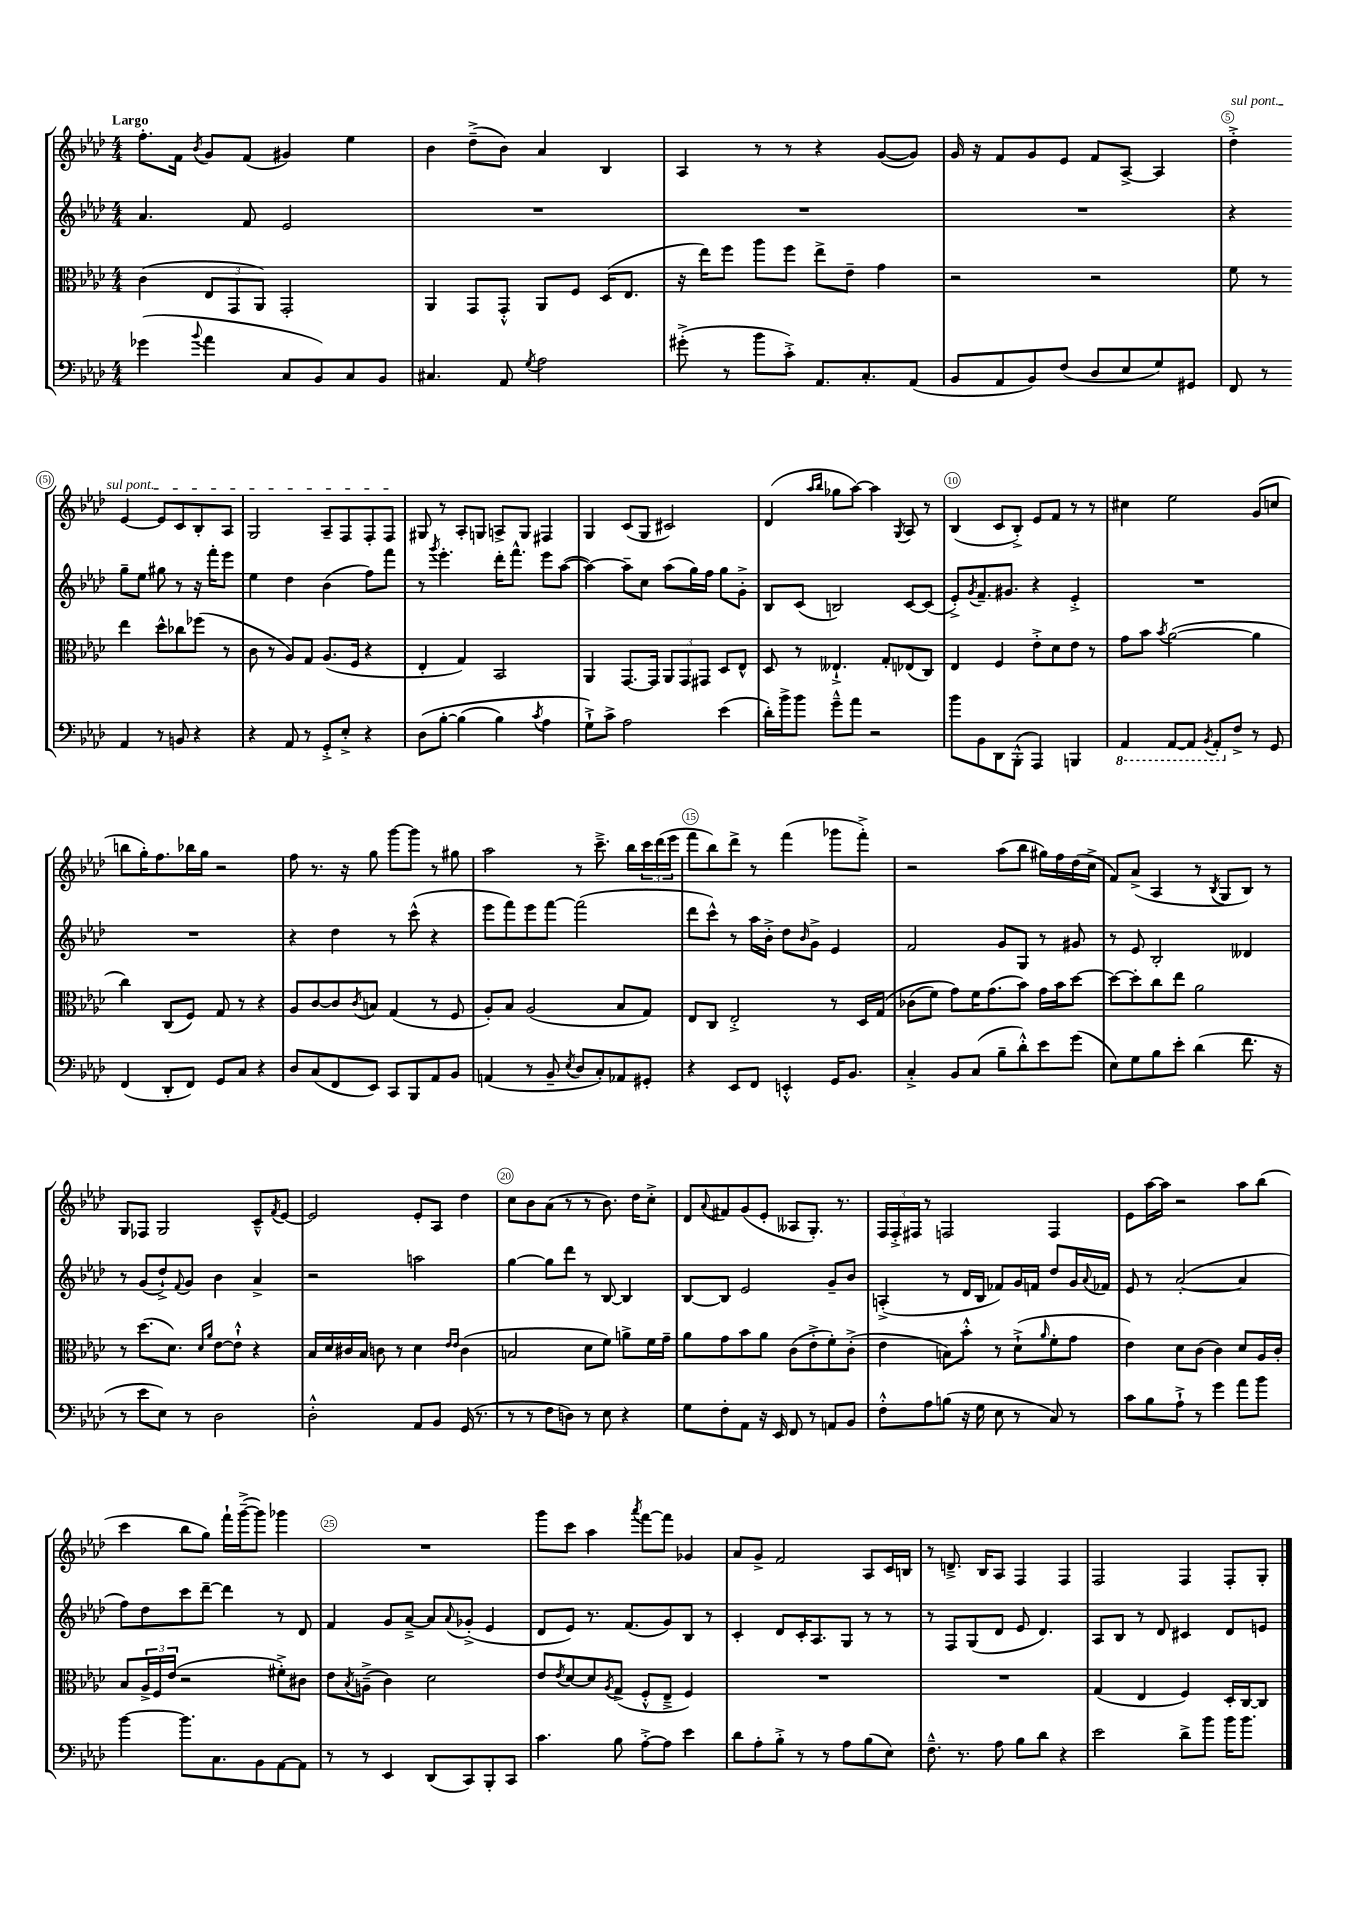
<<
\new StaffGroup <<
\new Staff = "s0" {
    \clef treble \key aes \major \numericTimeSignature \time 4/4 \tempo "Largo"
    f''8.-. f'16 \acciaccatura { bes'8 } g'8 f'8( gis'4) ees''4 |
    bes'4 des''8--->( bes'8) aes'4 bes4 |
    aes4 r8 r8 r4 g'8~( g'8) |
    g'16 r16 f'8 g'8 ees'8 f'8 aes8~-> aes4 |
    \once \override TextSpanner.bound-details.left.text = \markup { \italic "sul pont." } des''4-.->\startTextSpan ees'4~ ees'8 c'8 bes8-. aes8 |
    g2 aes8-- f8 f8-. f8\stopTextSpan |
    gis8 r8 aes8-. g8 a8-> g8 fis4 |
    g4 c'8( g8 cis'2) |
    des'4( \grace { aes''16 bes''16 } ges''8 aes''8~) aes''4 \acciaccatura { g8 } aes8 r8 |
    bes4( c'8 bes8-.->) ees'8 f'8 r8 r8 |
    cis''4 ees''2 g'8( c''8 |
    b''8 g''16-.) f''8. bes''16 g''16 r2 |
    f''8 r8. r16 g''8 g'''8~ g'''8 r8 gis''8 |
    aes''2 r8 c'''8.---> bes''16 \tuplet 3/2 { c'''16 des'''16( ees'''16 } |
    f'''8 bes''8) des'''8-> r8 f'''4( ges'''8 f'''8-.->) |
    r2 aes''8( bes''8 gis''16) f''16 des''16( c''16-> |
    f'8) aes'8->( aes4 r8 \acciaccatura { bes8 } g8 bes8) r8 |
    g8 fes8 g2 c'8---^ \acciaccatura { f'8 } ees'8~ |
    ees'2 ees'8-. aes8 des''4 |
    c''8 bes'8 aes'8( r8 r8 bes'8.) des''16 c''8-.-> |
    des'8 \appoggiatura { aes'8 } fis'8 g'8( ees'8-. aeses8 g8.-.) r8. |
    \tuplet 3/2 { f16 f16-.-> fis16 } r8 f2 f4 |
    ees'8 aes''16~ aes''16 r2 aes''8 bes''8( |
    c'''4 bes''8 g''8) f'''16-! g'''16~--->( g'''8) ges'''4 |
    R1 |
    g'''8 c'''8 aes''4 \acciaccatura { aes'''8 } f'''8~ f'''8 ges'4 |
    aes'8 g'8-> f'2 aes8 c'16 b16 |
    r8 d'8.---> bes16 aes8 f4 f4 |
    f2 f4 f8-. g8-. \bar "|." |
}
\new Staff = "s1" {
    \clef treble \key aes \major \numericTimeSignature \time 4/4
    aes'4. f'8 ees'2 |
    R1 |
    R1 |
    R1 |
    r4 g''8-- ees''8 gis''8 r8 r16 f'''16-. ees'''8 |
    ees''4 des''4 bes'4( f''8) f'''8 |
    r8 \acciaccatura { g'''8 } ees'''4.-. des'''16-. f'''8.-^ ees'''8 aes''8~( |
    aes''4~) aes''8-- c''8 aes''8( g''16) f''16 g''8 g'8-.-> |
    bes8 c'8( b2) c'8~ c'8( |
    ees'8-.->) \acciaccatura { g'8 } f'8.-- gis'8. r4 ees'4-.-> |
    R1 |
    R1 |
    r4 des''4 r8 c'''8-^( r4 |
    ees'''8 f'''8) ees'''8 f'''8~ f'''2( |
    des'''8 c'''8-^) r8 aes''16 bes'16-.-> des''8 \grace { bes'16 } g'8-> ees'4 |
    f'2 g'8 g8 r8 gis'8 |
    r8 ees'8 bes2-. deses'4 |
    r8 g'8( des''8-!->) \appoggiatura { f'8 } g'8 bes'4 aes'4-> |
    r2 a''2 |
    g''4~ g''8 des'''8 r8 bes8~ bes4 |
    bes8~ bes8 ees'2 g'8-- bes'8 |
    a4-.->( r8 des'16 bes16 fes'8) g'16 f'16 des''8 g'16 \appoggiatura { aes'8 } fes'16 |
    ees'8 r8 aes'2~-.( aes'4 |
    f''8) des''8 c'''8 des'''8~-- des'''4 r8 des'8 |
    f'4 g'8 aes'8~---> aes'8 \appoggiatura { aes'8 } ges'8-.->( ees'4 |
    des'8 ees'8) r8. f'8.( g'8) bes8 r8 |
    c'4-. des'8 c'16-. aes8. g8 r8 r8 |
    r8 f8 g8( des'8 ees'8 des'4.) |
    aes8 bes8 r8 des'8 cis'4 des'8 e'8 \bar "|." |
}
\new Staff = "s2" {
    \clef alto \key aes \major \numericTimeSignature \time 4/4
    c'4( \tuplet 3/2 { ees8 g,8 aes,8) } g,2-. |
    aes,4 g,8 g,8-.-^ aes,8 f8 des16( ees8. |
    r16 ees''16) f''8 aes''8 f''8 ees''8-> ees'8-- g'4 |
    r2 r2 |
    f'8 r8 ees''4 des''8-^ ces''8 fes''8( r8 |
    c'8 r8 aes8) g8 aes8.( f16 r4 |
    ees4-. g4) bes,2 |
    aes,4 g,8.~ g,16 \tuplet 3/2 { aes,8 g,8 gis,8 } des8 ees8-^ |
    des8 r8 eeses4.-!-> g8-. ees8( c8) |
    ees4 f4 ees'8-.-> des'8 ees'8 r8 |
    g'8 bes'8 \acciaccatura { bes'8 } aes'2~( aes'4 |
    c''4) c8( f8) g8 r8 r4 |
    aes8 c'8~ c'8 \acciaccatura { c'8 } b8 g4( r8 f8 |
    aes8-.) bes8 aes2( bes8 g8) |
    ees8 c8 ees2-.-> r8 des16 g16\( |
    ces'8( f'8) g'8\) f'16 g'8.( bes'8) g'16 bes'16 des''8~ |
    des''8~ des''8-. c''8 ees''8 aes'2 |
    r8 des''8.( des'8.) \grace { des'16 aes'16 } ees'8~ ees'8-!-^ r4 |
    bes16 des'16 cis'16 bes16 c'8 r8 des'4 \grace { ees'16 ees'16 } c'4( |
    b2 des'8 f'8) a'8-> f'16 g'16-- |
    aes'8 g'8 bes'8 aes'8 c'8( ees'8-.-> f'8-.) c'8-.->( |
    ees'4 b8) bes'8-.-^ r8 des'8-!->( \grace { aes'16 } f'8-. g'8 |
    ees'4) des'8 c'8( c'4) des'8 aes16 c'16-. |
    bes8 \tuplet 3/2 { aes16-> f16 ees'16( } r2 fis'8-.->) cis'8 |
    ees'8 \acciaccatura { bes8 } a8--->( c'4) des'2 |
    ees'8 \acciaccatura { ees'8 } des'8~ des'8 \acciaccatura { aes8 } g8->( f8-.-^ ees8---> f4) |
    R1 |
    R1 |
    g4( ees4 f4) des16-. c16~ c8 \bar "|." |
}
\new Staff = "s3" {
    \clef bass \key aes \major \numericTimeSignature \time 4/4
    ges'4( \appoggiatura { bes'8 } aes'4 c8 bes,8) c8 bes,8 |
    cis4. aes,8 \acciaccatura { g8 } aes2 |
    gis'8-.->( r8 bes'8 c'8-.->) aes,8. c8.-. aes,8( |
    bes,8 aes,8 bes,8) f8( des8 ees8 g8) gis,8 |
    f,8 r8 aes,4 r8 b,8 r4 |
    r4 aes,8 r8 g,8-.-> ees8-.-> r4 |
    des8\( bes8~-. bes4( bes4) \acciaccatura { c'8 } aes4 |
    g8-!->\) c'8-> aes2 ees'4( |
    des'16-.) bes'16-> bes'8 g'8---^ aes'8 r2 |
    bes'8 bes,8 des,8 bes,,8-.-^( aes,,4) b,,4 |
    \ottava #-1 aes,,4 aes,,8~ aes,,8 \acciaccatura { bes,,8 } aes,,8-. \ottava #0 f8-> r8 g,8 |
    f,4( des,8-. f,8) g,8 c8 r4 |
    des8 c8( f,8 ees,8) c,8 bes,,8 aes,8 bes,8 |
    a,4( r8 bes,8-- \acciaccatura { ees8 } des8 c8-.) aes,8 gis,8-. |
    r4 ees,8 f,8 e,4-.-^ g,16 bes,8. |
    c4-.-> bes,8 c8( bes8-- des'8-.-^) ees'8 g'8( |
    ees8) g8 bes8 ees'8-. des'4( f'8. r16 |
    r8 ees'8 ees8) r8 des2 |
    des2-.-^ aes,8 bes,8 g,16( r8. |
    r8 r8 f8 d8) r8 ees8 r4 |
    g8 f8-. aes,8 r16 ees,16 f,8 r8 a,8 bes,8 |
    f8-.-^ aes8 b8( r16 g16 ees8 r8 c8) r8 |
    c'8 bes8 aes8-!-> r8 g'4 aes'8 bes'8 |
    bes'4~ bes'8. c8. bes,8 aes,8~ aes,8 |
    r8 r8 ees,4 des,8( c,8) bes,,8-. c,8 |
    c'4. bes8 aes8~-.-> aes8 ees'4 |
    des'8 aes8-. bes8-.-> r8 r8 aes8 bes8( ees8) |
    f8.---^ r8. aes8 bes8 des'8 r4 |
    ees'2 des'8-> bes'8 bes'16 bes'8. \bar "|." |
}
>>
>>
\layout { \context { \Score \override BarNumber.break-visibility = ##(#f #t #t) barNumberVisibility = #(every-nth-bar-number-visible 5) \override BarNumber.stencil = #(make-stencil-circler 0.1 0.3 ly:text-interface::print) } }
